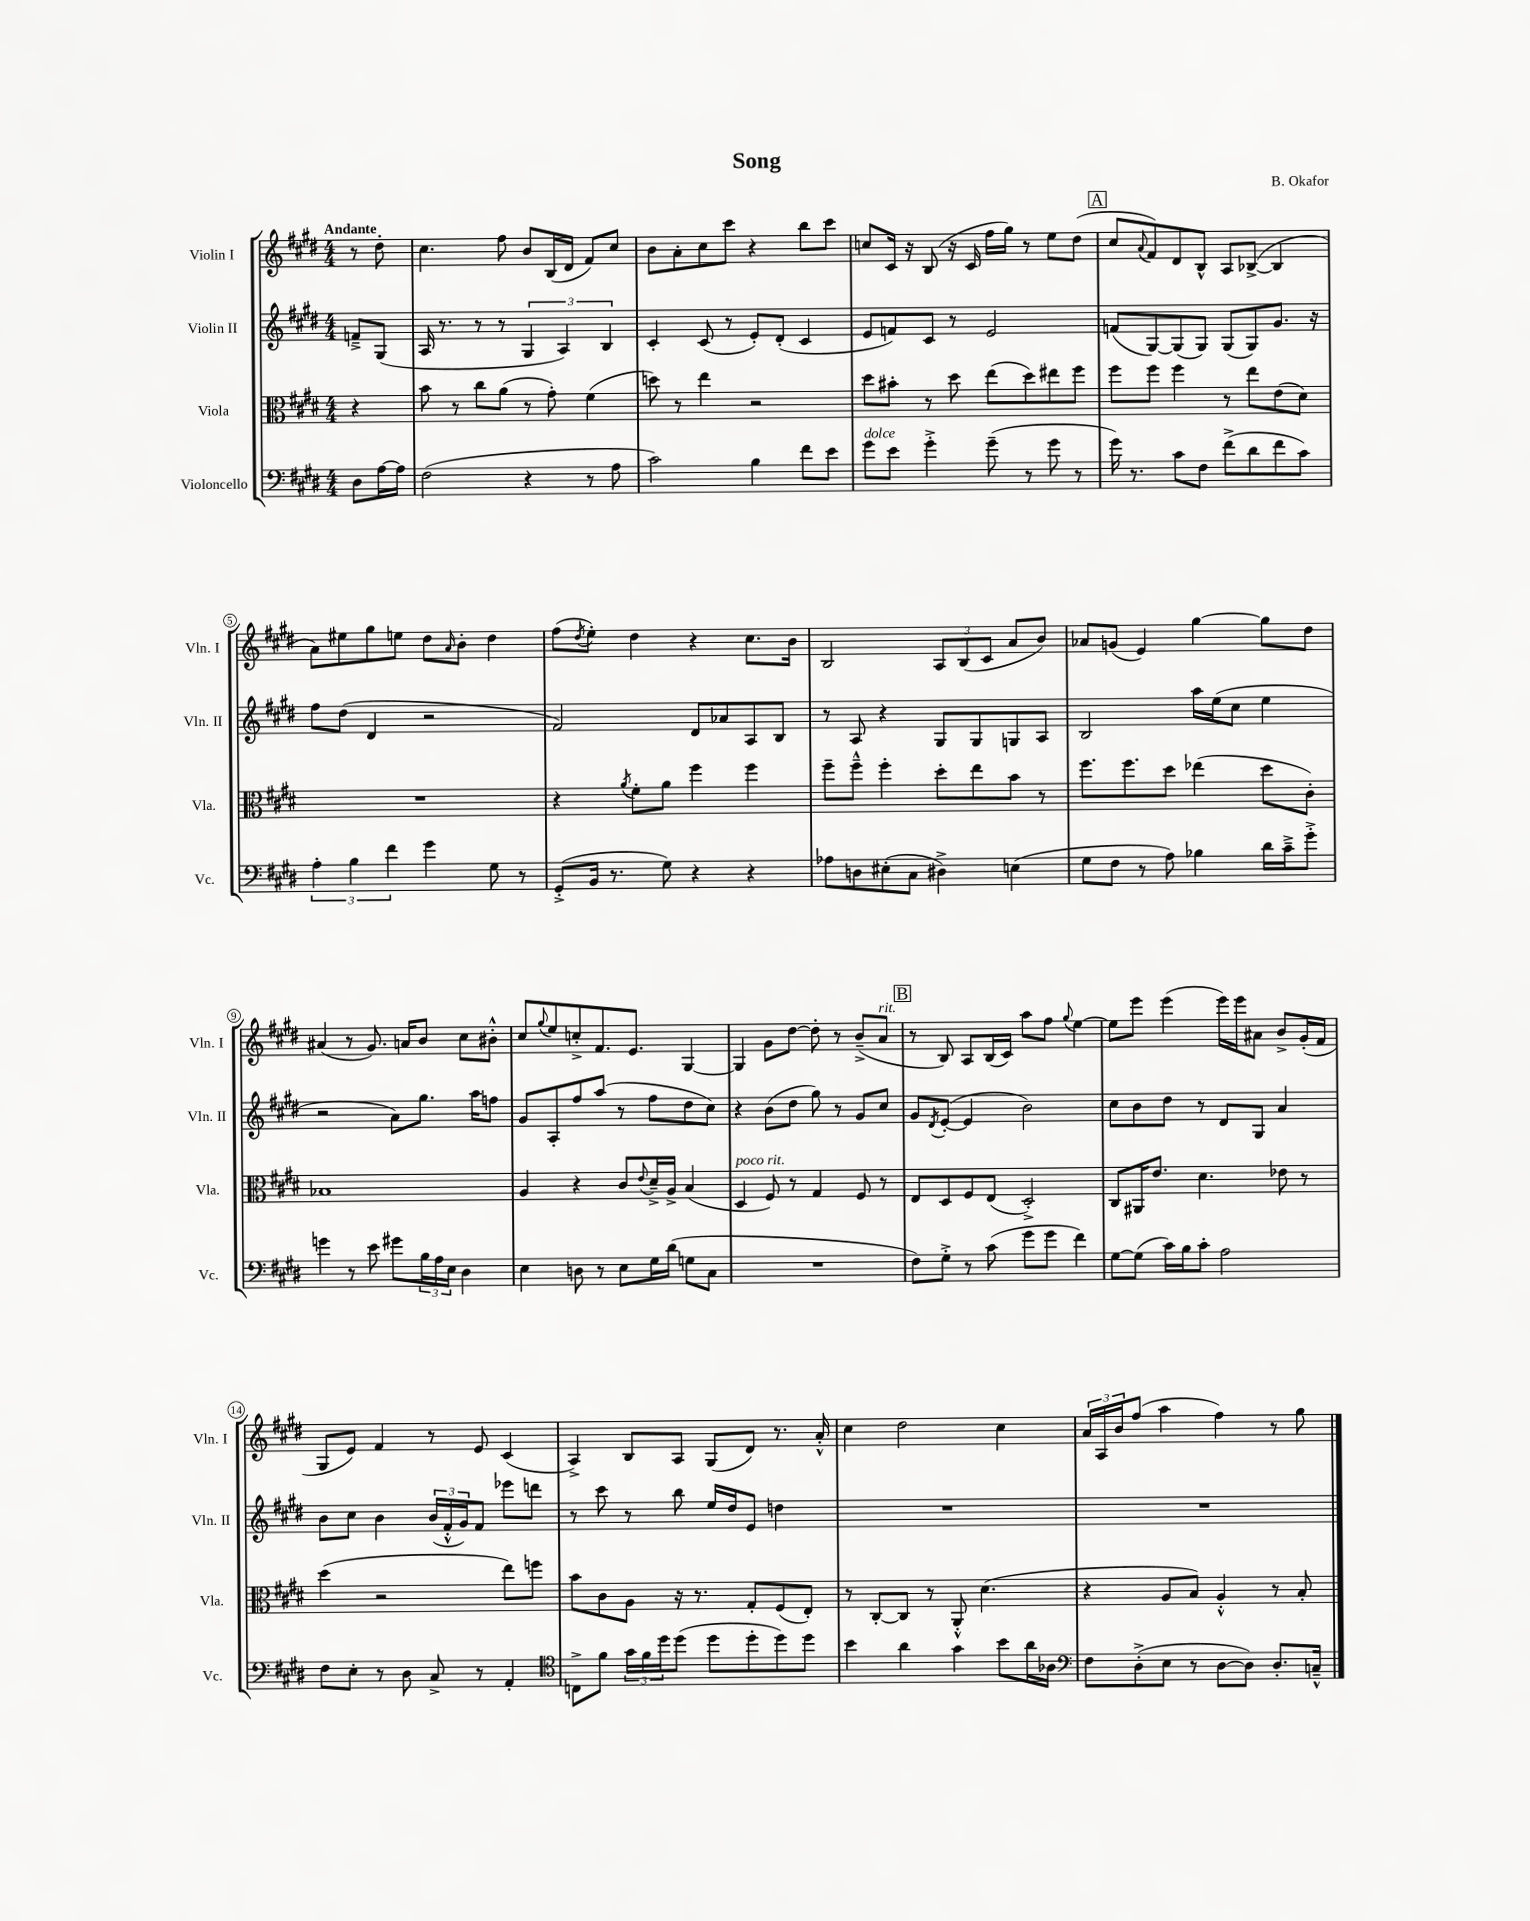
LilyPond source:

\header { title = "Song" composer = "B. Okafor" }
<<
\new StaffGroup <<
\new Staff = "s0" \with { instrumentName = "Violin I" shortInstrumentName = "Vln. I" } {
    \clef treble \key e \major \numericTimeSignature \time 4/4 \partial 4 \tempo "Andante"
    r8 dis''8-. |
    cis''4. fis''8 b'8 b16( dis'16 fis'8) cis''8 |
    b'8 a'8-. cis''8 cis'''8 r4 b''8 cis'''8 |
    c''8 cis'16 r16 b8( r16 cis'16 fis''16 gis''16) r8 e''8 dis''8( |
    \mark \markup { \box "A" } cis''8 \appoggiatura { a'8 } fis'8) dis'8 b8-^ a8 bes8~->( bes4 |
    a'8) eis''8 gis''8 e''8 dis''8 \grace { a'16 } b'8-. dis''4 |
    fis''8( \acciaccatura { dis''8 } e''8-.) dis''4 r4 cis''8. b'16 |
    b2 \tuplet 3/2 { a8 b8( cis'8 } a'8 b'8) |
    aes'8 g'8( e'4) gis''4~ gis''8 dis''8 |
    ais'4( r8 gis'8.) a'16 b'8 cis''8 bis'8-.-^ |
    cis''8 \appoggiatura { gis''8 } e''8 c''8-.-> fis'8. e'8. gis4~ |
    gis4 gis'8 dis''8~ dis''8-. r8 b'8--->( a'8^\markup { \italic "rit." } |
    \mark \markup { \box "B" } r8 b8) a8 b16( cis'16) a''8 fis''8 \appoggiatura { gis''8 } e''4~ |
    e''8 e'''8 e'''4( e'''16) e'''16 ais'8 b'8-> gis'16-.( fis'16 |
    gis8 e'8) fis'4 r8 e'8 cis'4( |
    a4->) b8 a8 gis8( dis'8) r8. a'16-.-^ |
    cis''4 dis''2 cis''4 |
    \tuplet 3/2 { a'16 a16 b'16 } fis''8( a''4 fis''4) r8 gis''8 \bar "|." |
}
\new Staff = "s1" \with { instrumentName = "Violin II" shortInstrumentName = "Vln. II" } {
    \clef treble \key e \major \numericTimeSignature \time 4/4 \partial 4
    f'8---> gis8( |
    a16 r8. r8 r8 \tuplet 3/2 { gis4 a4) b4 } |
    cis'4-. cis'8( r8 e'8-.) dis'8-.( cis'4 |
    e'8 f'8) cis'8 r8 e'2 |
    \mark \markup { \box "A" } f'8( gis8~) gis8( gis8) gis8( gis8) gis'8. r16 |
    fis''8 dis''8( dis'4 r2 |
    fis'2) dis'8 aes'8 a8 b8 |
    r8 a8 r4 gis8 gis8 g8 a8 |
    b2 a''16 e''16( cis''8 e''4 |
    r2 a'8) gis''8. a''16 f''8 |
    gis'8 a8-. fis''8 a''8( r8 fis''8 dis''8 cis''8) |
    r4 b'8( dis''8 gis''8) r8 gis'8 cis''8 |
    \mark \markup { \box "B" } gis'8 \acciaccatura { dis'8 } e'8~-.( e'4 b'2) |
    cis''8 b'8 dis''8 r8 dis'8 gis8 a'4 |
    b'8 cis''8 b'4 \tuplet 3/2 { b'16( fis'16-.-^ gis'16) } fis'8 ees'''8 d'''8 |
    r8 cis'''8 r8 b''8 e''16 dis''16 e'8 d''4 |
    R1 |
    R1 \bar "|." |
}
\new Staff = "s2" \with { instrumentName = "Viola" shortInstrumentName = "Vla." } {
    \clef alto \key e \major \numericTimeSignature \time 4/4 \partial 4
    r4 |
    b'8 r8 cis''8 a'8( r8 gis'8-.) fis'4( |
    d''8) r8 e''4 r2 |
    dis''8 bis'8-. r8 dis''8 e''8( dis''8) eis''8 fis''8 |
    \mark \markup { \box "A" } fis''8 fis''8 fis''4 r8 e''8 e'8( dis'8) |
    R1 |
    r4 \acciaccatura { a'8 } fis'8-. a'8 fis''4 fis''4 |
    fis''8-- fis''8---^ fis''4-. dis''8-. e''8 b'8 r8 |
    fis''8. fis''8. dis''8 ees''4( dis''8 cis'8-.) |
    bes1 |
    a4 r4 cis'8 \appoggiatura { e'8 } dis'16---> a16-> b4( |
    dis4^\markup { \italic "poco rit." } fis8) r8 gis4 fis8 r8 |
    \mark \markup { \box "B" } e8 dis8 fis8 e8( dis2-.->) |
    cis8 ais,16 e'8. dis'4. ees'8 r8 |
    dis''4( r2 e''8) f''8 |
    b'8 cis'8 a8 r16 r8. gis8-. fis8( e8-.) |
    r8 cis8~-. cis8 r8 a,8-.-^ dis'4.( |
    r4 a8 b8) a4-.-^ r8 b8-. \bar "|." |
}
\new Staff = "s3" \with { instrumentName = "Violoncello" shortInstrumentName = "Vc." } {
    \clef bass \key e \major \numericTimeSignature \time 4/4 \partial 4
    dis8 a16~ a16 |
    fis2( r4 r8 a8 |
    cis'2) b4 fis'8 e'8 |
    gis'8^\markup { \italic "dolce" } e'8 gis'4-.-> gis'8--( r8 gis'8 r8 |
    \mark \markup { \box "A" } gis'16) r8. cis'8 fis8 fis'8->( dis'8 fis'8 cis'8) |
    \tuplet 3/2 { a4-. b4 fis'4 } gis'4 gis8 r8 |
    gis,8-.->( b,16 r8. gis8) r4 r4 |
    aes8 d8 eis8-.( cis8 dis4->) e4( |
    gis8 fis8 r8 a8) bes4 dis'16 cis'16---> gis'8-.-> |
    g'4 r8 e'8 gis'8 \tuplet 3/2 { b16 a16 e16 } dis4 |
    e4 d8 r8 e8 gis16 dis'16( g8 cis8 |
    R1 |
    \mark \markup { \box "B" } fis8) gis8-.-> r8 cis'8( gis'8 gis'8 fis'4) |
    gis8~ gis8( cis'16) b16 cis'8-. a2 |
    fis8 e8-. r8 dis8 cis8-> r8 a,4-. |
    \clef tenor c8-> fis'8 \tuplet 3/2 { gis'16 fis'16 dis''16 } dis''8( dis''8 dis''8-. dis''8) dis''8 |
    b'4 a'4 gis'4 b'8 a'16 aes16 |
    \clef bass fis8 dis8-.->( e8 r8 dis8~ dis8) dis8.-. c16---^ \bar "|." |
}
>>
>>
\layout { \context { \Score \override BarNumber.stencil = #(make-stencil-circler 0.1 0.3 ly:text-interface::print) } }
